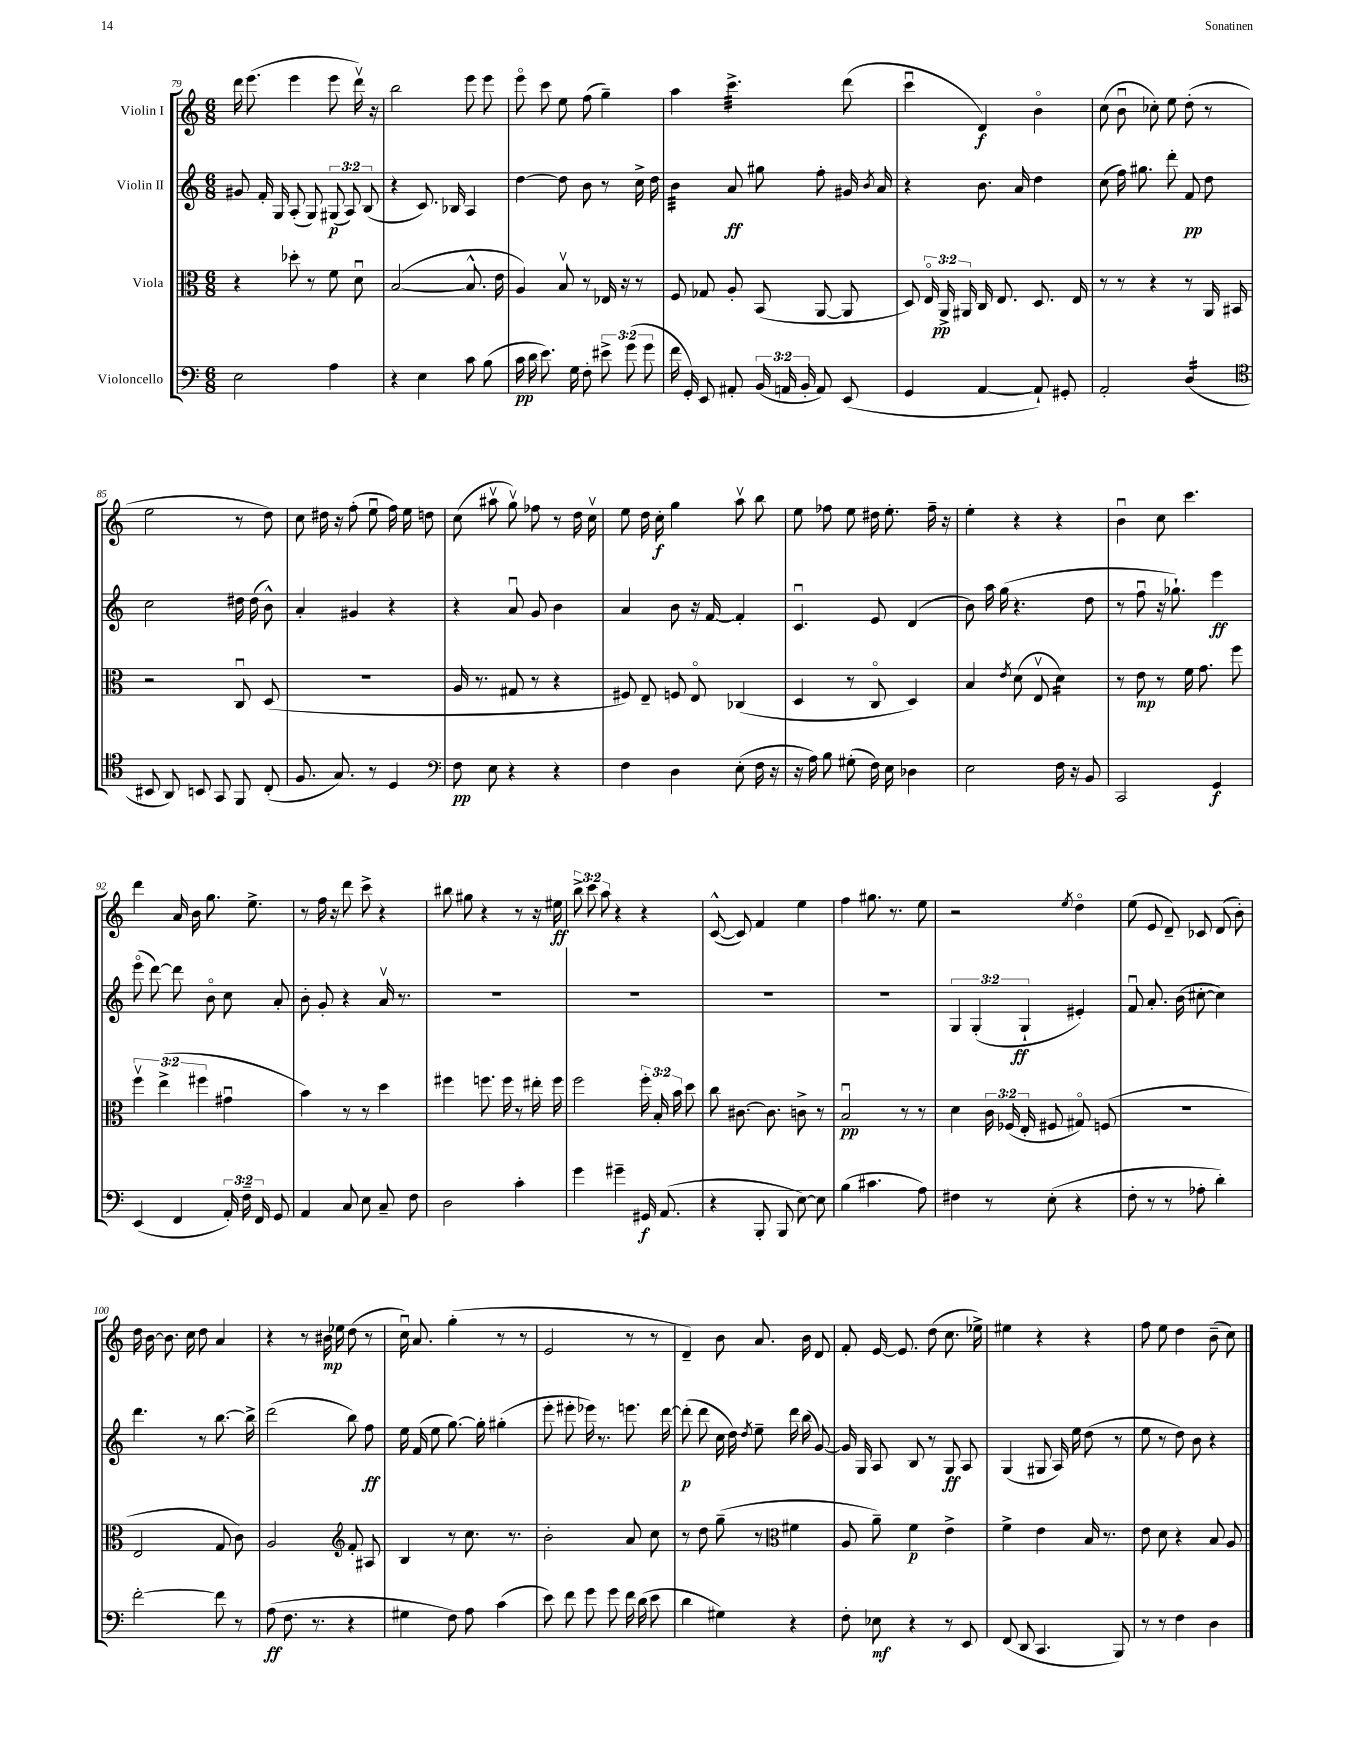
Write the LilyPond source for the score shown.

<<
\new StaffGroup <<
\new Staff = "s0" \with { instrumentName = "Violin I" } {
    \clef treble \key c \major \numericTimeSignature \time 6/8 \override Staff.TupletNumber.text = #tuplet-number::calc-fraction-text
    \autoBeamOff d'''16 e'''8.( e'''4 e'''8 d'''16\upbow) r16 |
    b''2 e'''8 e'''8 |
    e'''8\flageolet c'''8 e''8 f''8( g''4--) |
    a''4 c'''4.:32-> d'''8( |
    c'''4\downbow d'4\f) b'4\flageolet |
    c''8( b'8\downbow ces''8-.) e''8 d''8-.( r8 |
    e''2 r8 d''8) |
    c''8 dis''16 r16 f''8-.( e''8\downbow f''16) e''16 d''8 |
    c''8( ais''8\upbow g''8\upbow) fes''8 r8 d''16 c''16\upbow |
    e''8 d''16 c''16-.\f g''4 a''8\upbow b''8 |
    e''8 fes''8 e''8 dis''16 e''8.-. fes''16-- r16 |
    e''4-. r4 r4 |
    b'4\downbow c''8 c'''4. |
    d'''4 a'16 b'16 g''8. e''8.-> |
    r8 f''16 r16 d'''8 c'''8-> r4 |
    bis''8 gis''8 r4 r8 r16 eis''16\ff |
    \tuplet 3/2 { b''8-> c'''8 a''8 } r4 r4 |
    c'8~-^( c'8) f'4 e''4 |
    f''4 gis''8. r8. e''8 |
    r2 \acciaccatura { e''8 } d''4\flageolet |
    e''8( e'8 d'8--) ces'8 d'8( b'8-.) |
    d''16 b'16~ b'8. c''16 d''8 a'4 |
    r4 r8 bis'16\mp ees''16 d''8( r8 |
    c''16\downbow) a'8. g''4-.( r8 r8 |
    e'2 r8 r8 |
    d'4--) b'8 a'8. b'16 d'8 |
    f'8-. e'16~ e'8. d''8( c''8. ees''16->) |
    eis''4 r4 r4 |
    f''8 e''8 d''4 b'8--( c''8) \bar "|." |
}
\new Staff = "s1" \with { instrumentName = "Violin II" } {
    \clef treble \key c \major \numericTimeSignature \time 6/8 \override Staff.TupletNumber.text = #tuplet-number::calc-fraction-text
    \autoBeamOff gis'8 f'16-. g16 a8-.( g8) \tuplet 3/2 { gis8\p( a8) b8( } |
    r4 c'8.) bes16 a4 |
    d''4~ d''8 b'8 r8 c''16-> d''16 |
    b'4:32 a'8\ff gis''8 f''8-. gis'16 \acciaccatura { b'8 } a'16 |
    r4 b'8. a'16 d''4 |
    c''8( f''16) gis''8. d'''8-. f'8\pp d''8 |
    c''2 dis''16 dis''16( b'8-^) |
    a'4-. gis'4 r4 |
    r4 a'8\downbow g'8 b'4 |
    a'4 b'8 r16 f'16~ f'4-. |
    c'4.\downbow e'8 d'4( |
    b'8) a''16 g''16( r4. d''8 |
    r8 f''8\downbow r16 ges''8.-!) e'''4\ff |
    e'''8\flageolet( d'''8~) d'''8 b'8\flageolet c''8 a'8-. |
    b'8-. g'8-. r4 a'16\upbow r8. |
    R2. |
    R2. |
    R2. |
    R2. |
    \tuplet 3/2 { g4 g4-.( g4-!\ff } eis'4-.) |
    f'8\downbow a'8.-. b'16( cis''8~-. cis''4) |
    d'''4. r8 b''8.~ b''16-> |
    d'''2( b''8) f''8\ff |
    e''16 f'16( e''8 g''8.~) g''16-. gis''4-.( |
    e'''8-. eis'''8-. ees'''16) r8. e'''8. d'''16~ |
    d'''8-.\p( d'''8 c''16 d''16) \acciaccatura { d''8 } e''8-- d'''16 b''16( g'8~) |
    g'16 g16 a8 b8 r8 g8\ff a8 |
    g4( gis8 a16) e''16 d''8( r8 |
    e''8 r8 d''8) b'8 r4 \bar "|." |
}
\new Staff = "s2" \with { instrumentName = "Viola" } {
    \clef alto \key c \major \numericTimeSignature \time 6/8 \override Staff.TupletNumber.text = #tuplet-number::calc-fraction-text
    \autoBeamOff r4 des''8-. r8 f'8 d'8\downbow |
    b2~( b8.-^ e'16 |
    a4) b8\upbow r8 ees16 r16 r8 |
    f8 ges8 a8-. b,8( a,8~ a,8 |
    d8) \tuplet 3/2 { e16\flageolet a,16->\pp ais,16 } c16 e8. d8. e16 |
    r8 r8 r4 r8 a,16 bis,16 |
    r2 c8\downbow d8( |
    R2. |
    a16 r8. gis8 r8 r4 |
    fis8) e8-- f8 e8\flageolet ces4( |
    d4 r8 c8\flageolet d4) |
    b4 \acciaccatura { e'8 } d'8( e8\upbow d'4:16) |
    r8 e'8\mp r8 f'16 g'8. f''8 |
    \tuplet 3/2 { f''4\upbow e''4->( fis''4 } gis'4\downbow |
    b'4) r8 r8 d''4 |
    fis''4 f''8. f''16 r8 eis''16-. f''16 |
    f''2 \tuplet 3/2 { f''16-. b16-. b'16 } d''8 |
    c''8 cis'8.~ cis'8. c'8-> r8 |
    b2\downbow\pp r8 r8 |
    d'4 \tuplet 3/2 { c'16 fes16( e16-. } fis8 gis8\flageolet) f8( |
    R2. |
    e2 g8 c'8) |
    a2 \clef treble f'8-. ais8 |
    b4 r8 c''8. r8. |
    b'2-. a'8 c''8 |
    r8 d''8 g''8--( r8 \clef alto fis'4 |
    a8 a'8--) f'4\p e'4-> |
    f'4-> e'4 b16 r8. |
    e'8 d'8 r4 b8 a8 \bar "|." |
}
\new Staff = "s3" \with { instrumentName = "Violoncello" } {
    \clef bass \key c \major \numericTimeSignature \time 6/8 \override Staff.TupletNumber.text = #tuplet-number::calc-fraction-text
    \autoBeamOff e2 a4 |
    r4 e4 c'8 b8( |
    c'16\pp d'16 e'8.) g16 f8-. \tuplet 3/2 { eis'8-> g'8( g'8 } |
    f'16 g,16-.) e,8 ais,8-. \tuplet 3/2 { b,16( a,16 b,16-. } a,8) e,8( |
    g,4 a,4~ a,8-!) gis,8-. |
    a,2-. \clef tenor d4:16( |
    bis,8 a,8) b,8 g,8 f,8 c8-.( |
    f8. g8.) r8 d4 |
    \clef bass f8\pp e8 r4 r4 |
    f4 d4 e8-.( f16 r16 |
    r16 a16) b8 gis8-.( f16) e16 des4 |
    e2 f16 r16 b,8 |
    c,2 g,4\f |
    e,4( f,4 \tuplet 3/2 { a,16-.) f16-- f,16 } g,8 |
    a,4 c8 e8 c8-- f8 |
    d2 c'4-. |
    g'4 gis'4-- gis,16\f a,8.( |
    r4 b,,8-. b,,8 e8~) e8 |
    b4( cis'4. a8) |
    fis4 r8 e8-.( r4 |
    f8-. r8 r8 aes8-. d'4-.) |
    f'2~-. f'8 r8 |
    a8\ff( f8. r8. r4 |
    gis4 f8) a8 c'4( |
    e'8) f'8 g'8 g'8 f'16 d'16( e'8 |
    d'4 gis4) r4 |
    f8-. ees8\mf r4 r8 e,8 |
    f,8( d,8 c,4. b,,8) |
    r8 r8 f4 d4 \bar "|." |
}
>>
>>
\layout { \context { \Score currentBarNumber = #79 } }
